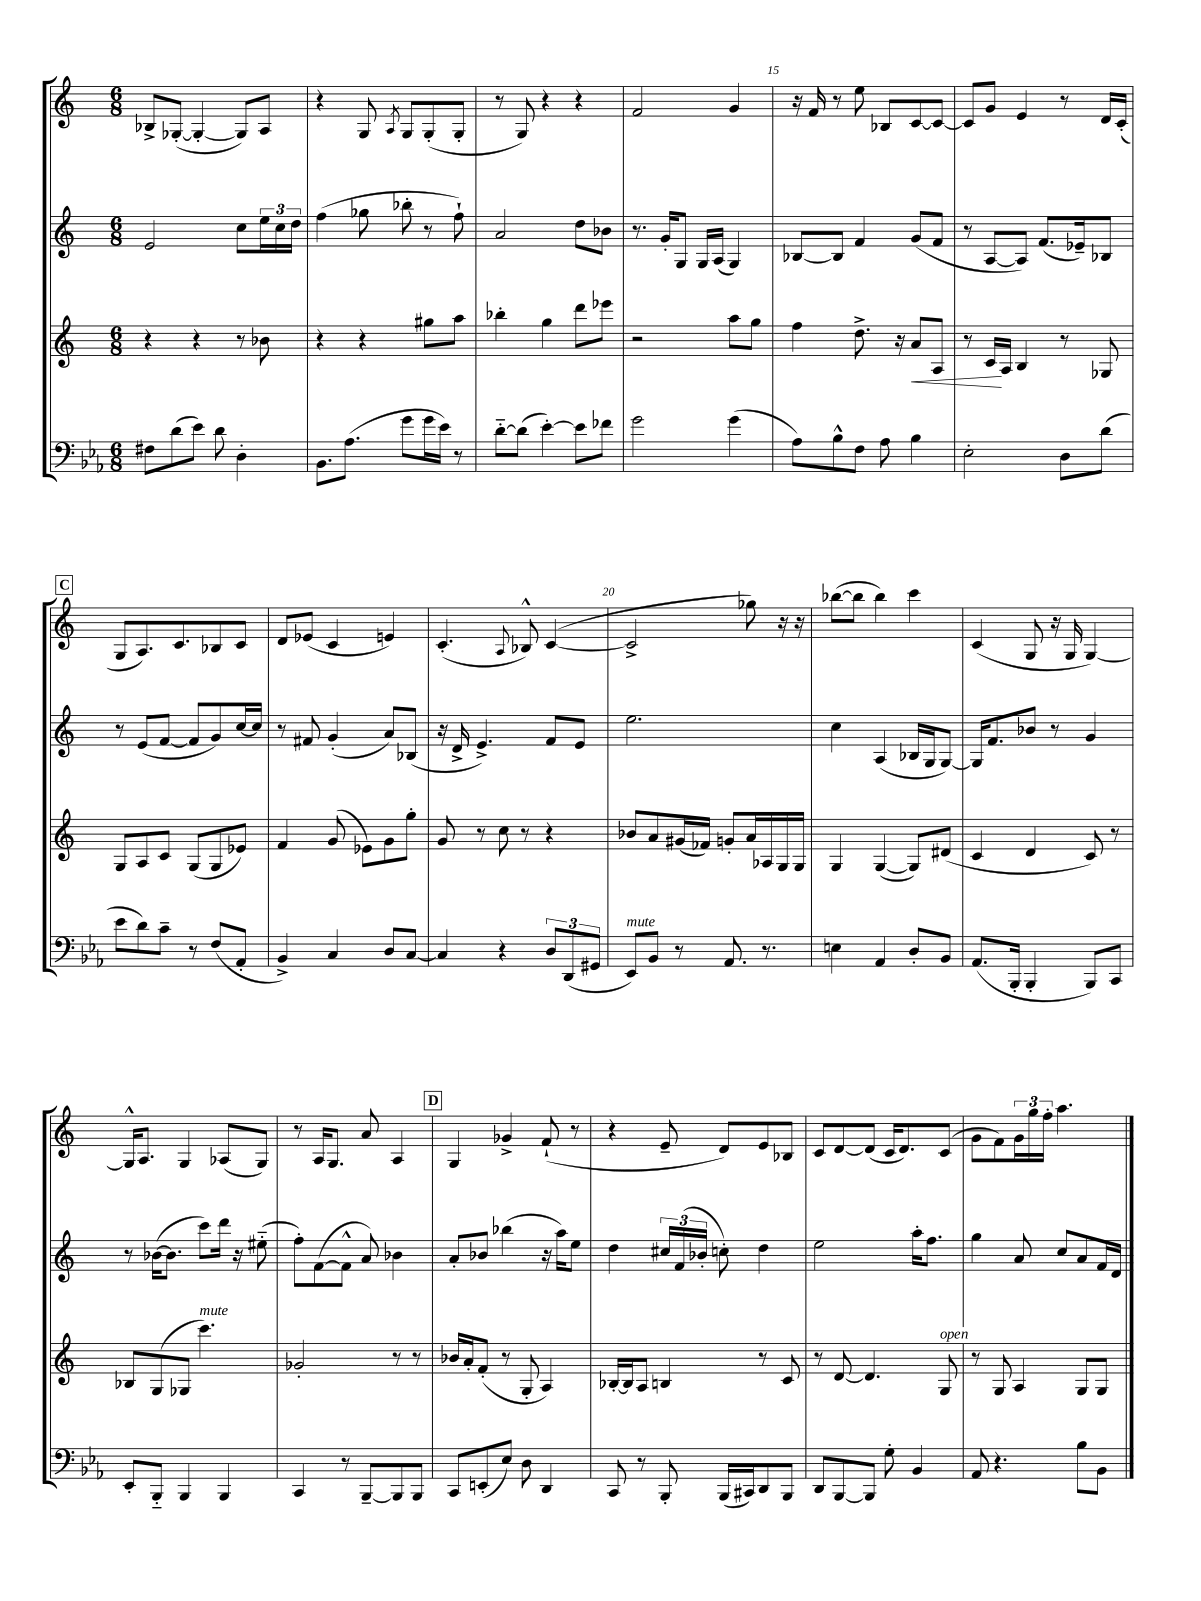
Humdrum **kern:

**kern	**kern	**dynam	**kern	**kern
*part4	*part3	*part3	*part2	*part1
*staff4	*staff3	*staff3	*staff2	*staff1
*clefF4	*clefG2	*	*clefG2	*clefG2
*k[b-e-a-]	*k[]	*	*k[]	*k[]
*M6/8	*M6/8	*	*M6/8	*M6/8
=11	=11	=11	=11	=11
8F#X\L	4r	.	2e/	8B-X^/L
(8d\	.	.	.	([8G-X'/J
8e-\J)	4r	.	.	4G-'/_
8d\	.	.	.	.
4D'\	8r	.	8cc\L	8G-/L])
.	8b-X\	.	24ee\L	8A/J
.	.	.	24cc\	.
.	.	.	24dd\JJ	.
=12	=12	=12	=12	=12
8.BB-\L	4r	.	(4ff\	4r
(8.A-\J	.	.	.	.
.	4r	.	8gg-X\	8G/
.	.	.	.	8qA/
8g\L	.	.	8bb-X'\	8G/L
16g\L	8gg#X\L	.	8r	(8G'/
16e-\JJ)	.	.	.	.
8r	8aa\J	.	8ff`\)	8G'/J
=13	=13	=13	=13	=13
[8d\L	4bb-X'\	.	2a/	8r
(8d\J]	.	.	.	8G/)
[4e-'\)	4gg\	.	.	4r
8e-\L]	8ddd\L	.	8dd\L	4r
8f-X\J	8eee-X\J	.	8b-X\J	.
=14	=14	=14	=14	=14
2g\	2r	.	8.r	2f/
.	.	.	16g'/KL	.
.	.	.	8G/J	.
.	.	.	16G/LL	.
.	.	.	(16A/JJ	.
(4g\	8aa\L	.	4G/)	4g/
.	8gg\J	.	.	.
=15	=15	=15	=15	=15
8A-\L)	4ff\	.	[8B-X/L	16r
.	.	.	.	16f/
8B-^^\	.	.	8B-/J]	8r
8F\J	8.dd^\	.	4f/	8ee\
8A-\	.	.	.	8B-X/L
.	16r	.	.	.
!	!	!LO:HP:b	!	!
4B-\	8a/L	<	(8g/L	[8c/
.	8A/J	.	8f/J	8c/J_
=16	=16	=16	=16	=16
2E-'\	8r	.	8r	8c/L]
.	16c/LL	.	[8A/L	8g/J
.	16A/JJ	[	.	.
.	4B/	.	8A/J])	4e/
.	.	.	(8.f/L	.
8D\L	8r	.	.	8r
.	.	.	16e-X~/k)	.
(8d\J	8G-X/	.	8B-X/J	16d/LL
.	.	.	.	(16c'/JJ
!!LO:LB:g=z
!!LO:REH:place=s1:t=C
=17	=17	=17	=17	=17
8e-\L	8G/L	.	8r	8G/L
8d\)	8A/	.	(8e/L	8.A/)
8c~\J	8c/J	.	[8f/J	.
.	.	.	.	8.c/
8r	(8G/L	.	8f/L]	.
(8F/L	8G/	.	8g/)	8B-X/
8AA-'/J	8e-X/J)	.	[16cc/L	8c/J
.	.	.	16cc/JJ]	.
=18	=18	=18	=18	=18
4BB-^/)	4f/	.	8r	8d/L
.	.	.	8f#X/	(8e-X/J
4C/	(8g/	.	(4g'/	4c/
.	8e-X\L)	.	.	.
8D/L	8g\	.	8a/L)	4en/)
[8C/J	8gg'\J	.	(8B-X/J	.
=19	=19	=19	=19	=19
4C/]	8g/	.	16r	(4.c'/
.	.	.	16d^/	.
.	8r	.	4.e^/)	.
4r	8cc\	.	.	.
.	.	.	.	8qqA/
.	8r	.	.	8B-X^^/)
12D/L	4r	.	8f/L	([4c/
(12DD/	.	.	.	.
.	.	.	8e/J	.
12GG#X/J	.	.	.	.
=20	=20	=20	=20	=20
!LO:TX:a:i:t=mute	!	!	!	!
8EE-/L)	8b-X/L	.	2.ee\	2c^/]
8BB-/J	8a/	.	.	.
8r	(16g#X/L	.	.	.
.	16f-X/JJ)	.	.	.
8.AA-/	8gn'/L	.	.	.
.	16a/L	.	.	8gg-X\)
8.r	16A-X/	.	.	.
.	16G/	.	.	16r
.	16G/JJ	.	.	16r
=21	=21	=21	=21	=21
4En\	4G/	.	4cc\	([8bb-X\L
.	.	.	.	8bb-\J]
4AA-/	([4G/	.	(4A/	4bb-\)
8D'/L	8G/L])	.	16B-X/LL	4ccc\
.	.	.	16G/J	.
8BB-/J	(8d#X/J	.	[8G/J)	.
=22	=22	=22	=22	=22
(8.AA-/L	4c/	.	16G/KL]	(4c/
.	.	.	8.f/	.
16BBB-'/Jk	.	.	.	.
4BBB-'/	4d/	.	8b-X/J	8G/
.	.	.	8r	16r
.	.	.	.	16G/
8BBB-/L)	8c/)	.	4g/	[4G/)
8CC/J	8r	.	.	.
!!LO:LB:g=z
=23	=23	=23	=23	=23
8EE-'/L	8B-X/L	.	8r	16G^^/KL]
.	.	.	.	8.A/J
8BBB-/J	(8G/	.	([16b-X\KL	.
.	.	.	8.b-\J]	.
4BBB-/	8G-X/J	.	.	4G/
!	!LO:TX:a:i:t=mute	!	!	!
.	4.ccc\)	.	8ccc\L)	.
4BBB-/	.	.	16ddd\Jk	(8A-X/L
.	.	.	16r	.
.	.	.	(8ee#X\	8G/J)
=24	=24	=24	=24	=24
4CC/	2g-X'/	.	8ff'\L)	8r
.	.	.	([8f\	16A/KL
.	.	.	.	8.G/J
8r	.	.	8f^^\J]	.
[8BBB-~/L	.	.	8a/)	8a/
8BBB-/]	8r	.	4b-X\	4A/
8BBB-/J	8r	.	.	.
!!LO:REH:place=s1:t=D
=25	=25	=25	=25	=25
8CC/L	16b-X/LL	.	8a'/L	4G/
.	16a'/J	.	.	.
(8EEn'/	(8f'/J	.	8b-X/J	.
8E-/J)	8r	.	(4bb-X\	4g-X^/
8D\	8G'/	.	.	.
4DD/	4A/)	.	16r	(8f`/
.	.	.	16aa\KL)	.
.	.	.	8ee\J	8r
=26	=26	=26	=26	=26
8CC/	[16B-X'/LL	.	4dd\	4r
.	16B-/J]	.	.	.
8r	8A/J	.	.	.
8BBB-'/	4Bn/	.	24cc#X/LL	8e~/
.	.	.	(24f/	.
.	.	.	24b-X'/JJ	.
(16BBB-/LL	.	.	8ccn'\)	8d/L)
16CC#X/J)	.	.	.	.
8DD/	8r	.	4dd\	8e/
8BBB-/J	8c/	.	.	8B-X/J
=27	=27	=27	=27	=27
8DD/L	8r	.	2ee\	8c/L
[8BBB-/	[8d/	.	.	[8d/
8BBB-/J]	4.d/]	.	.	(8d/J]
8G'\	.	.	.	16c/KL
.	.	.	.	8.d/)
4BB-/	.	.	16aa'\KL	.
.	.	.	8.ff\J	.
!	!LO:TX:a:i:t=open	!	!	!
.	8G/	.	.	(8c/J
=28	=28	=28	=28	=28
8AA-/	8r	.	4gg\	8g\L
4.r	8G/	.	.	8f\)
.	4A/	.	8a/	24g\L
.	.	.	.	24gg\
.	.	.	.	24ff'\JJ
.	.	.	8cc/L	4.aa\
8B-\L	8G/L	.	8a/	.
8BB-\J	8G/J	.	16f/L	.
.	.	.	16d/JJ	.
==	==	==	==	==
*-	*-	*-	*-	*-
